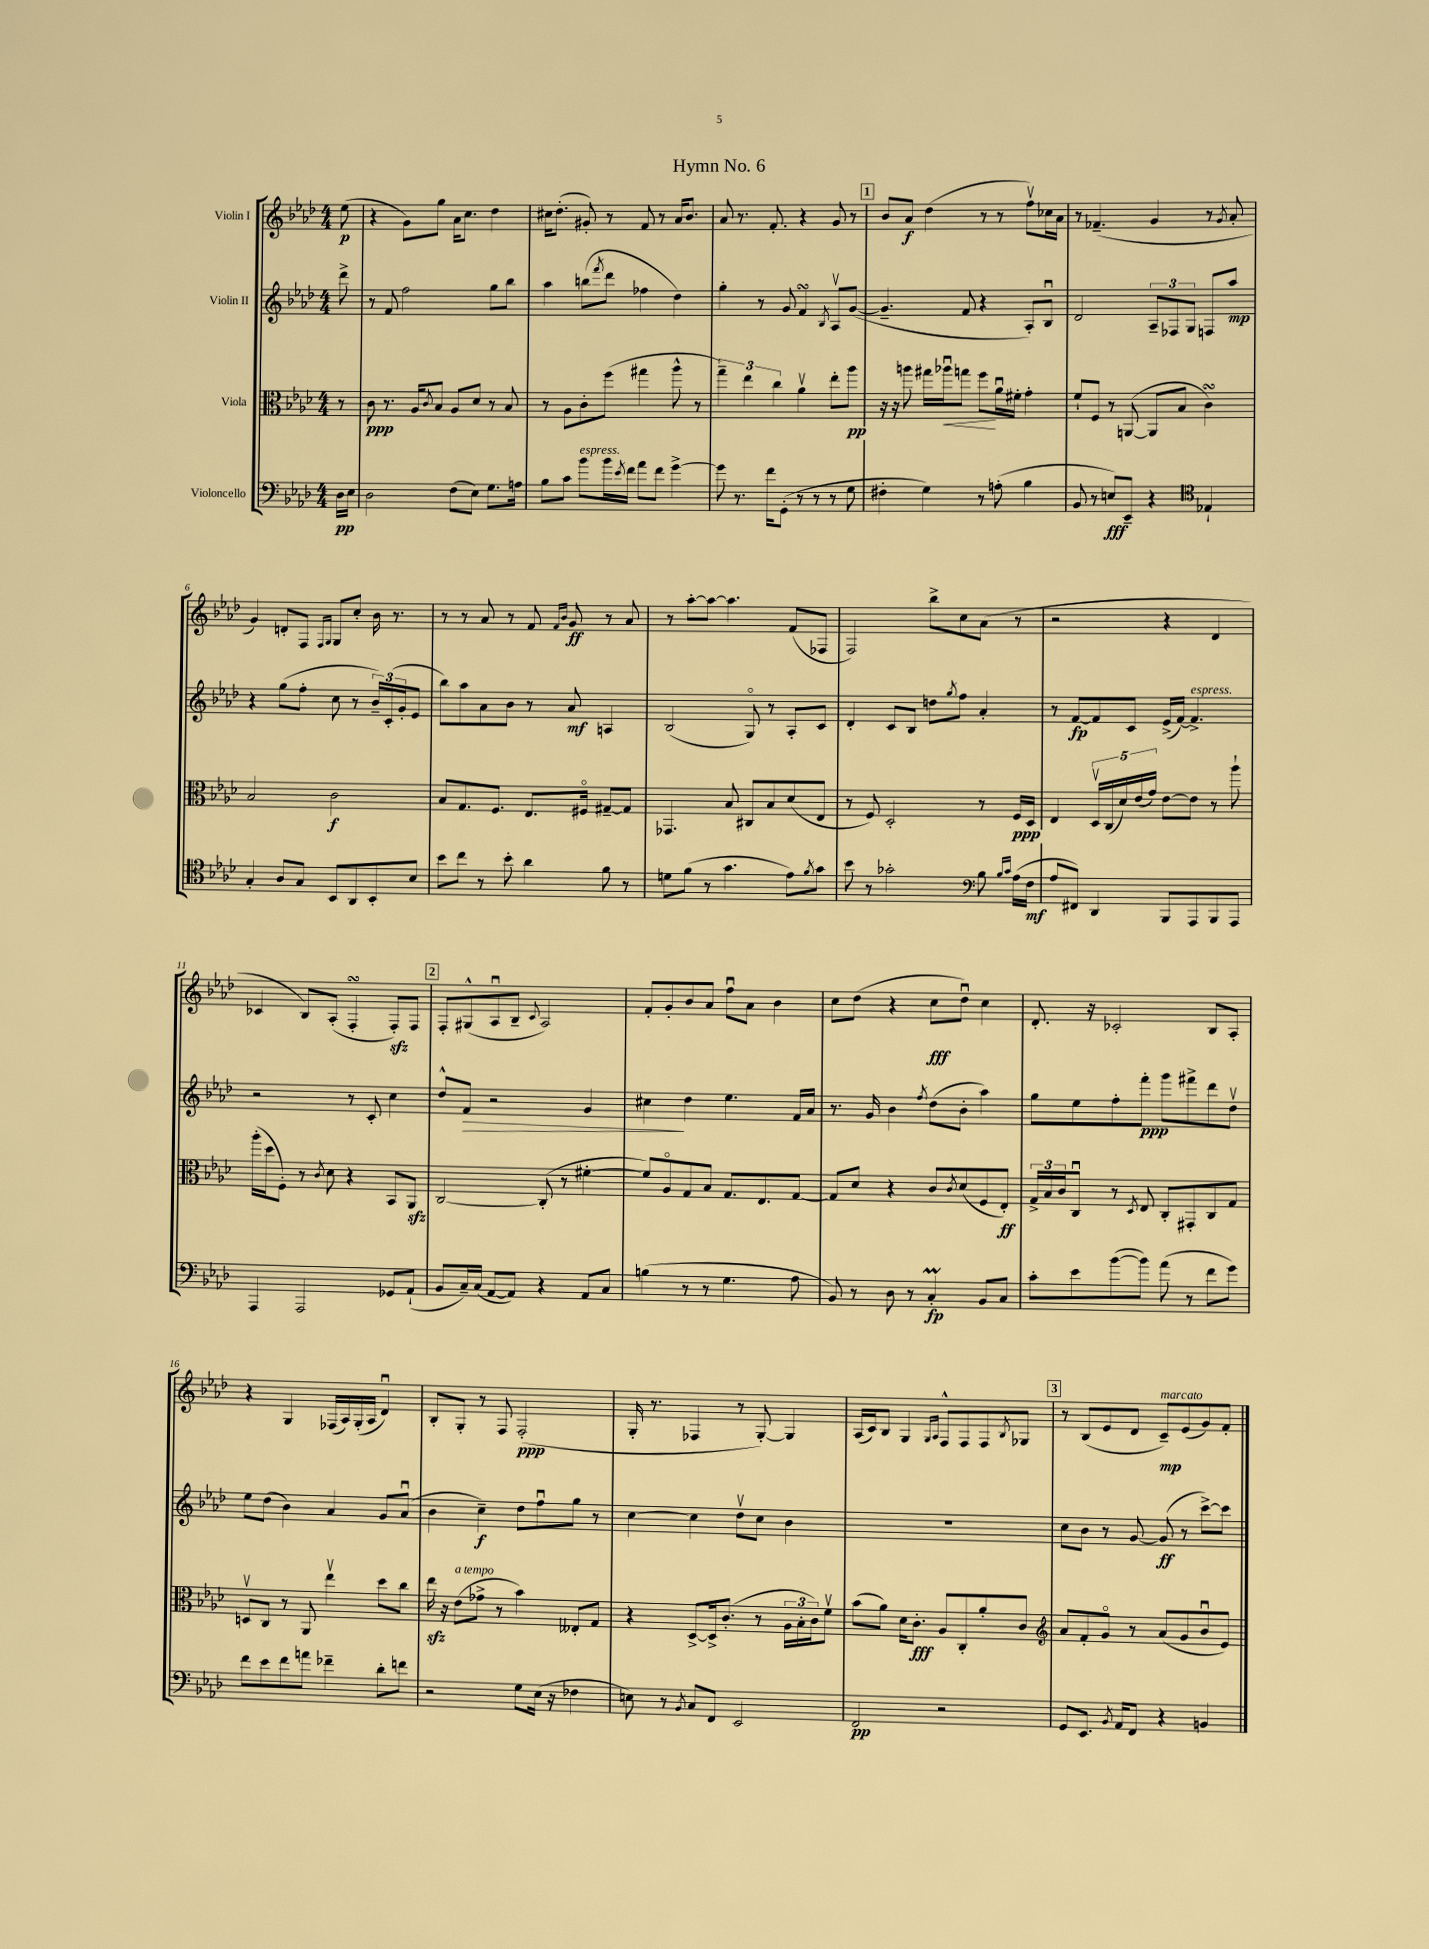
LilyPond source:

\header { title = "Hymn No. 6" }
<<
\new StaffGroup <<
\new Staff = "s0" \with { instrumentName = "Violin I" } {
    \clef treble \key aes \major \numericTimeSignature \time 4/4 \partial 8
    ees''8\p( |
    r4 g'8) g''8 aes'16 c''8. des''4 |
    cis''16 des''8.-.( gis'8-.) r8 f'8 r8 aes'16 bes'8. |
    aes'8 r8. f'8.-. r4 g'8 r8 |
    \mark \markup { \box "1" } bes'8 aes'8\f des''4( r8 r8 f''8\upbow) ces''16 aes'16 |
    r8 fes'4.--( g'4 r8 \acciaccatura { g'8 } aes'8-. |
    g'4) d'8-. f8 \grace { f16 g16 } g8 c''8-. bes'16 r8. |
    r8 r8 aes'8 r8 f'8 \grace { f'16 bes'16 } g'8\ff r8 aes'8 |
    r8 aes''8~-. aes''8~ aes''4. f'8( fes8 |
    f2) bes''8-> c''8 aes'8( r8 |
    r2 r4 des'4 |
    ces'4 bes8) aes8-.( f4-.\turn f8-.\sfz) f8 |
    \mark \markup { \box "2" } f8-. gis8-^( aes8\downbow bes8-- \appoggiatura { c'8 } aes2) |
    f'8-. g'8-. bes'8 aes'8 f''8\downbow aes'8 bes'4 |
    c''8 des''8( r4 c''8\fff des''8\downbow) c''4 |
    des'8.-. r16 ces'2-. bes8 aes8-. |
    r4 g4 fes16( aes16) g16-.( aes16 des'4\downbow) |
    bes8-. g8-. r8 f8 f2-.\ppp( |
    g16-. r8. fes4 r8 g8~-.) g4 |
    aes16( c'16) bes8 g4 \grace { g16 aes16 } f8-^ f8 f8 \acciaccatura { bes8 } ges8 |
    \mark \markup { \box "3" } r8 bes8( ees'8 des'8 c'8--\mp^\markup { \italic "marcato" }) ees'8( g'8) f'8-. \bar "|." |
}
\new Staff = "s1" \with { instrumentName = "Violin II" } {
    \clef treble \key aes \major \numericTimeSignature \time 4/4 \partial 8
    des'''8-> |
    r8 f'8 f''2 g''8 bes''8 |
    aes''4 b''8( \acciaccatura { f'''8 } des'''8 fes''4 des''4) |
    g''4-. r8 g'8 f'4\turn \acciaccatura { bes8 } aes8\upbow g'8~( |
    \mark \markup { \box "1" } g'4.-- f'8 r4 aes8-.) bes8\downbow |
    des'2 \tuplet 3/2 { aes8-- fes8 g8 } f8 aes''8\mp |
    r4 g''8( f''8-. c''8 r8 \tuplet 3/2 { bes'16--) c'16-.( g'16-. } ees'8 |
    bes''8) aes''8 aes'8 bes'8 r8 aes'8\mf a4 |
    bes2( g8\flageolet) r8 aes8-. c'8 |
    des'4-. c'8 bes8 d''8 \acciaccatura { g''8 } f''8 aes'4-. |
    r8 f'8~\fp f'8 c'8 ees'16->( f'16~) f'4.->^\markup { \italic "espress." } |
    r2 r8 c'8-. c''4 |
    \mark \markup { \box "2" } des''8-^ f'8\> r2 g'4 |
    cis''4\! des''4 ees''4. f'16 aes'16 |
    r8. g'16 bes'4 \acciaccatura { f''8 } des''8( bes'8-. aes''4) |
    g''8 ees''8 f''8-. f'''8-.\ppp g'''8 fis'''8-> des'''8 des''8\upbow |
    ees''8 des''8( bes'4) aes'4 g'8 aes'8\downbow( |
    bes'4 c''4--\f) des''8 f''8\downbow g''8 r8 |
    c''4~ c''4 des''8\upbow c''8 bes'4 |
    R1 |
    \mark \markup { \box "3" } c''8 bes'8 r8 g'8~ g'8\ff( r8 c'''8~->) c'''8 \bar "|." |
}
\new Staff = "s2" \with { instrumentName = "Viola" } {
    \clef alto \key aes \major \numericTimeSignature \time 4/4 \partial 8
    r8 |
    c'8\ppp r8. aes16 \acciaccatura { c'8 } bes8 aes8 des'8 r8 bes8 |
    r8 aes8 c'8-. f''8( gis''4 aes''8-^ r8 |
    \tuplet 3/2 { g''4--) ees''4 c''4 } aes'4\upbow ees''8-. aes''8\pp |
    \mark \markup { \box "1" } r16 r16 a''8 gis''16 aes''16\downbow\< g''8 f''8\! aes'16\downbow fis'16-. g'4-. |
    f'8-! f8 r8 a,8~( a,8 bes8 c'4\turn) |
    bes2 c'2\f |
    bes8 g8. f8. ees8. fis16\flageolet gis8~-- gis8 |
    ges,4. bes8 cis8 bes8 des'8( ees8 |
    r8 f8) des2-. r8 f16\ppp des16 |
    ees4 \tuplet 5/4 { des16\upbow c16( des'16) ees'16( g'16) } ees'8~ ees'8 r8 aes''8-! |
    aes''16-.( des''16 f8-.) r8 \acciaccatura { c'8 } des'8 r4 bes,8 aes,8\sfz |
    \mark \markup { \box "2" } c2~ c8-.( r8 fis'4~-. |
    fis'8) aes8\flageolet g8 bes8 g8. ees8. g8~ |
    g8 des'8 r4 c'8 \acciaccatura { c'8 } des'8( f8 ees8-.\ff) |
    \tuplet 3/2 { g16-> bes16 c'16 } c8\downbow r8 \acciaccatura { des8 } ees8 c8-. gis,8-. c8 g8 |
    d8\upbow c8 r8 aes,8 ees''4\upbow des''8 c''8 |
    ees''16\sfz r16 ees'8^\markup { \italic "a tempo" }( ges'8-> r8 bes'4) eeses8-. g8 |
    r4 des8~-> des16-> c'8.-.( r8 \tuplet 3/2 { aes16 bes16-. c'16) } f'8\upbow |
    bes'8( aes'8) des'16 c'8.-.\fff aes8 c8-. aes'8-. c'8 |
    \mark \markup { \box "3" } \clef treble aes'8 f'8-. g'8\flageolet r8 aes'8( g'8 bes'8\downbow ees'8) \bar "|." |
}
\new Staff = "s3" \with { instrumentName = "Violoncello" } {
    \clef bass \key aes \major \numericTimeSignature \time 4/4 \partial 8
    des16\pp ees16 |
    des2 f8( ees8) g8. a16 |
    bes8 c'8 bes'8^\markup { \italic "espress." } bes'16 \acciaccatura { ees'8 } f'16 aes'8 f'8 g'4~-> |
    g'8 r8. f'16 g,8-.( r8 r8 r8 g8 |
    \mark \markup { \box "1" } fis4-. g4) r8 a8-.( bes4 |
    bes,8 r8 e8\fff) ees,8-- r4 \clef tenor ees4-! |
    g4-. aes8 g8 bes,8 aes,8 bes,8-. bes8 |
    bes'8 c''8 r8 bes'8-. aes'4 f'8 r8 |
    d'8 f'8( r8 g'4. ees'8) \acciaccatura { f'8 } g'8 |
    bes'8 r8 ges'2-. \clef bass bes8 \grace { bes16 c'16 } aes16( f16\mf |
    aes8 fis,8) des,4 bes,,8 aes,,8 bes,,8 aes,,8 |
    aes,,4 aes,,2 ges,8 aes,8-!( |
    \mark \markup { \box "2" } bes,8 c16--) c16( aes,8~ aes,8) r4 aes,8 c8 |
    b4( r8 r8 g4. aes8 |
    bes,8) r8 des8 r8 c4-.\prall\fp bes,8 c8 |
    c'8-. ees'8 bes'8~( bes'8) aes'8( r8 f'8 g'8) |
    f'8 ees'8 f'8 a'8 fes'4-- des'8-. f'8 |
    r2 g8 ees16( r16 fes4 |
    e8) r8 \acciaccatura { bes,8 } c8 f,8 ees,2 |
    f,2\pp r2 |
    \mark \markup { \box "3" } g,8 ees,8. \acciaccatura { bes,8 } aes,16 f,8 r4 b,4 \bar "|." |
}
>>
>>
